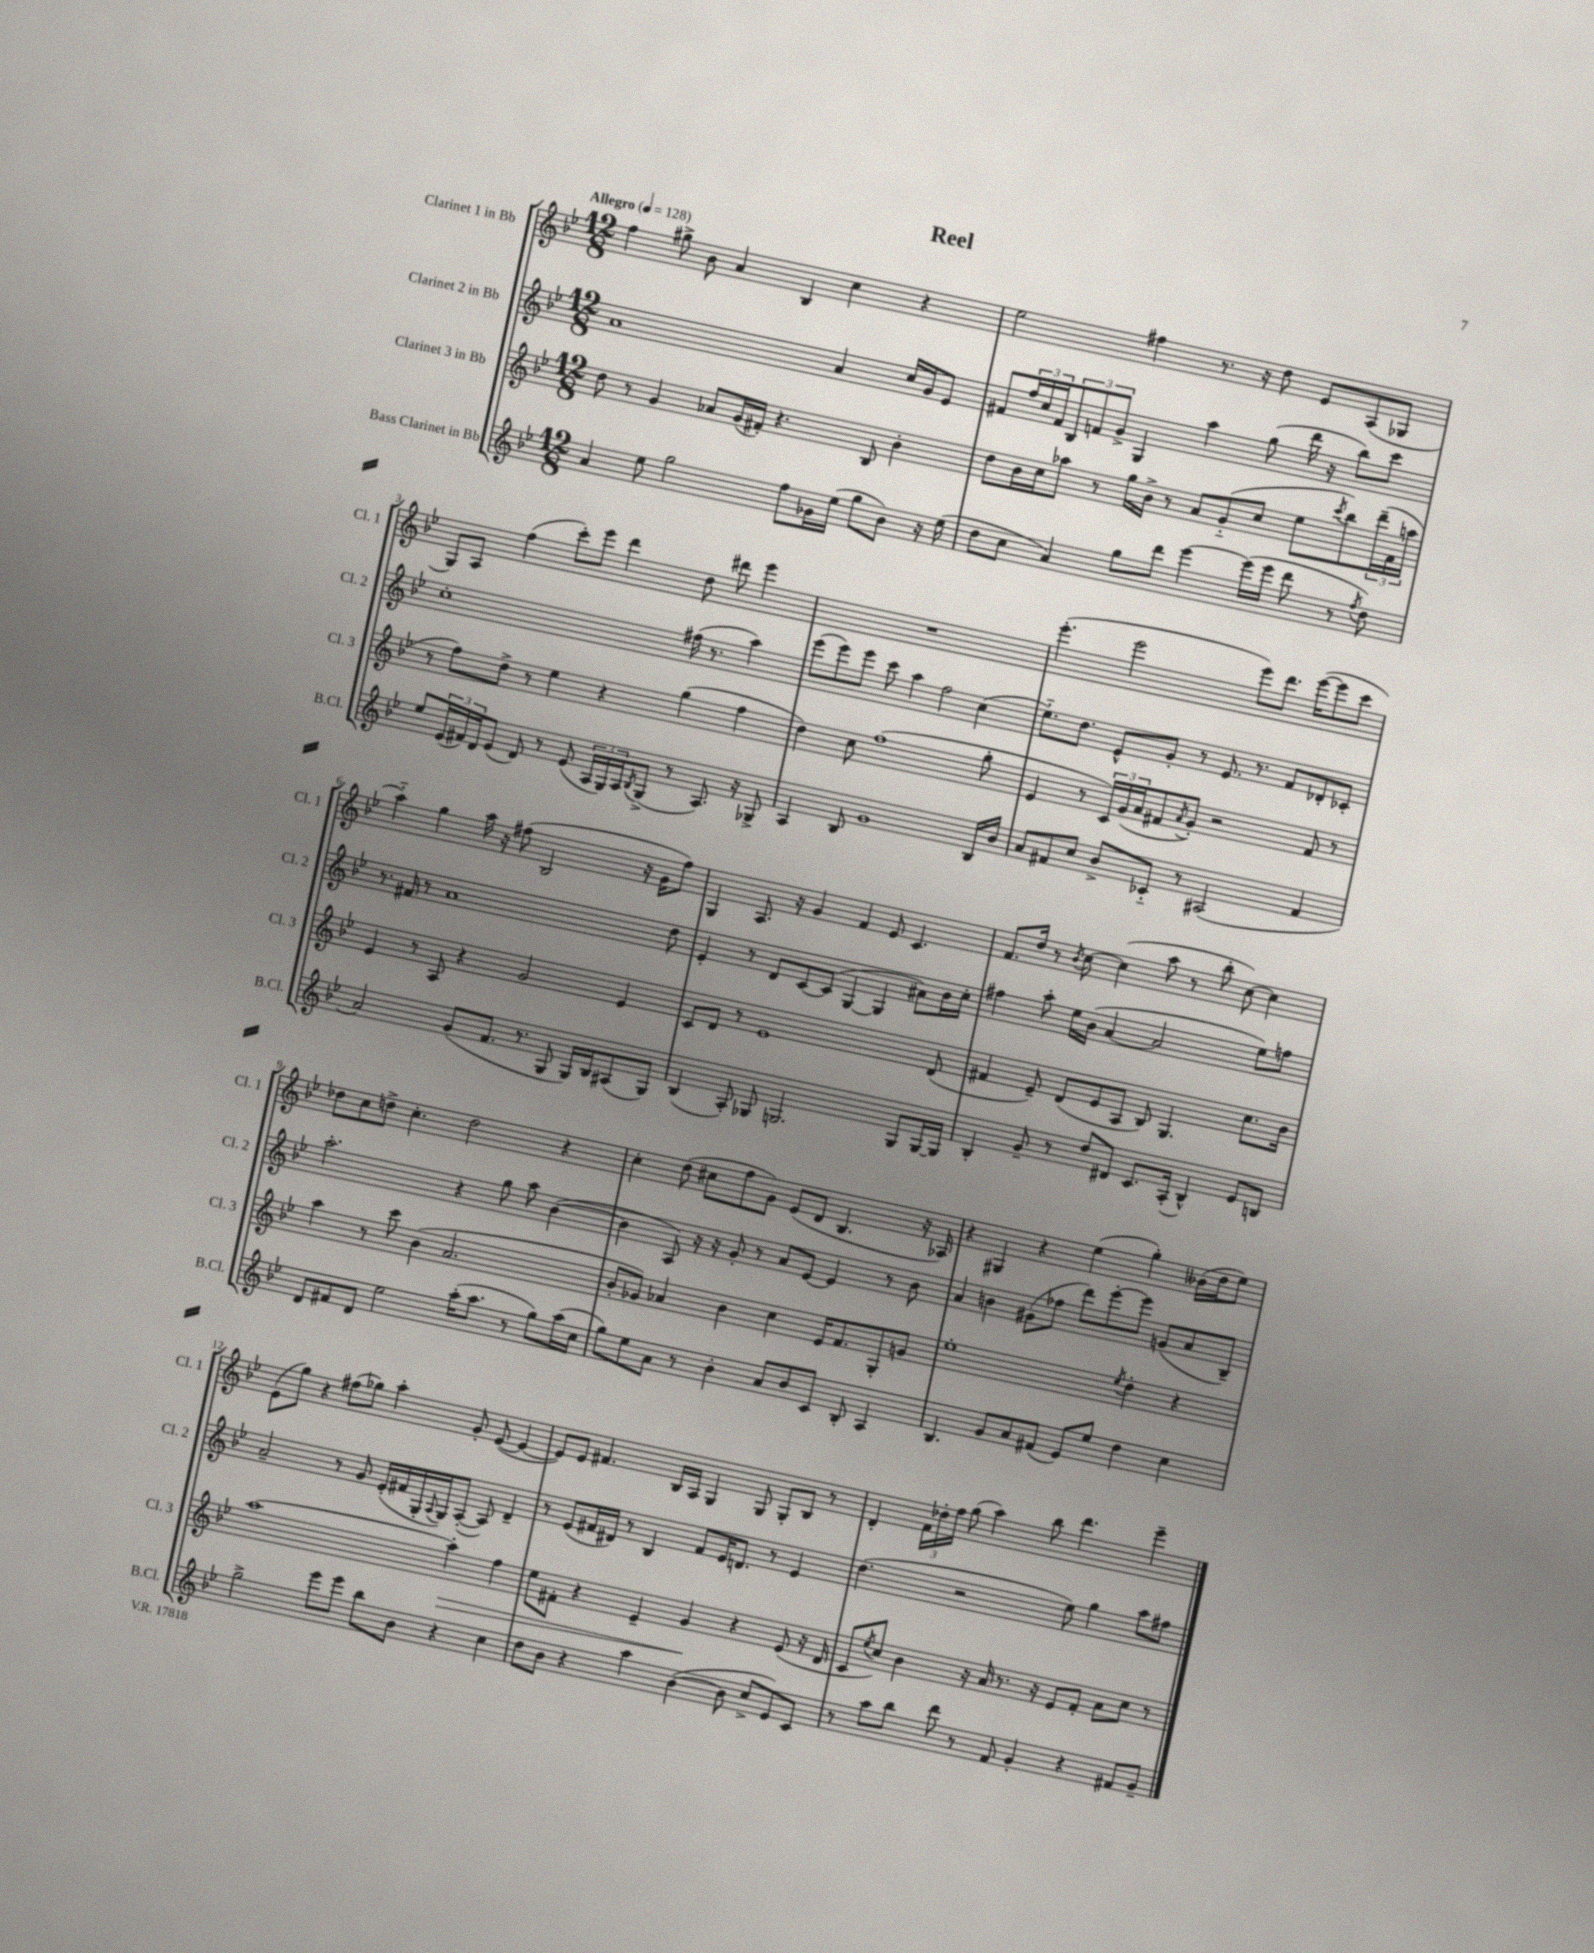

**kern	**kern	**kern	**kern
*staff4	*staff3	*staff2	*staff1
*clefG2	*clefG2	*clefG2	*clefG2
*k[b-e-]	*k[b-e-]	*k[b-e-]	*k[b-e-]
*M12/8	*M12/8	*M12/8	*M12/8
*MM128	*MM128	*MM128	*MM128
4a	8dd	1a	4ff
.	8r	.	.
8ee-	4g	.	8gg#^
2gg	.	.	8b-
.	8a-	.	4a
.	(16g	.	.
.	16f#')	.	.
.	4.r	.	4B-
8ff	.	.	.
16g-	.	4a	4cc
(16ee-	.	.	.
8gg	8B-	.	.
8b-)	4b-'	16cc	4r
.	.	16g	.
16r	.	8e-	.
(16ee-	.	.	.
=	=	=	=
8dd	8dd	8f#	2ee-
8cc	16b-	24ff	.
.	.	24cc	.
.	16cc	.	.
.	.	24f#	.
4a)	8aa-	12B-	.
.	.	12f	.
.	8r	.	.
.	.	12g^	.
8gg	16gg	4G	4ff#
.	16b-^	.	.
8ddd	8r	.	.
[4eee-	8a	4aa	8.r
.	(8g'~	.	.
.	.	.	16r
(16eee-]	8cc	(8gg	8dd
16eee-	.	.	.
8ddd	8ee-	16ddd	8e-
.	.	16r	.
.	8qccc	.	.
8r	8bb-)	8bb-)	(8A
8qff	.	.	.
8dd)	(24ddd~	8ccc	8G-
.	24f	.	.
.	24aa	.	.
=	=	=	=
8ee-	8r	1cc'	8G)
(24e-	8ff)	.	8A
24f#)	.	.	.
24d	.	.	.
(8e-	8dd^	.	(4ff
8d)	8r	.	.
8r	4ee-	.	8ccc')
(8e-	.	.	8eee-
24A	4r	.	4ddd
24G)	.	.	.
24A	.	.	.
8qB-	.	.	.
(8G^	.	.	.
8r	(4gg	(16ff#	8dd
.	.	8.r	.
8.A)	.	.	8ddd#
.	4ff	4aa)	4eee-
16r	.	.	.
8G-^	.	.	.
=	=	=	=
4A	4dd)	(8eee-	1.r
.	.	8eee-)	.
8B-	8cc	8eee-	.
1g	(1ff	8ccc	.
.	.	4aa	.
.	.	2ff	.
.	.	(4cc	.
16B-	8gg'	.	.
16b-	.	.	.
=	=	=	=
8a	4e-	8.ee-'~)	(4.eee-'
8f#	.	.	.
.	.	8.dd	.
8cc	8r	.	.
8b-^	24c)	8e-^^	2eee-
.	(24g	.	.
.	24a	.	.
8c-'~	8f#	8g'	.
.	8qa	.	.
8r	8g')	8r	.
(2A#	2r	8.e-	.
.	.	.	8eee-)
.	.	8.r	.
.	.	.	8.ddd
.	.	8f	.
.	.	.	([16eee-
4f#	8f#	8d-'	8eee-]
.	8r	8c-'	8ccc
=	=	=	=
2a)	4e-	8.r	4aa'~)
.	.	16f#	.
.	8r	8r	4gg
.	8A	1a	.
(8g	4r	.	16aa
.	.	.	16r
8.f	.	.	(8ff#
.	2g	.	2B-
8.r	.	.	.
8G	.	.	.
16G)	.	.	.
16B-	.	.	.
(8A#	4e-	.	16r
.	.	.	16g
8G)	.	8dd	8ff#)
=	=	=	=
(4B-	8c	4e-'	4G
.	8d	.	.
8A')	8r	8r	8.A
8G-	1e-	8d	.
.	.	.	16r
2.G	.	[8c	4g
.	.	(8c]	.
.	.	[4G	4f
.	.	4G]	8e-
.	.	.	4.c
8G	.	8a#)	.
[16G	(8d	16b-	.
16G]	.	16cc'	.
=	=	=	=
4B-'	4f#	4ff#	8.f
.	.	.	16dd
8g~	8e-~)	8aa'	8r
.	.	.	8qb-
8r	(8d	16ee-	[8cc
.	.	(16b-	.
8dd	8e-	[4a	(4cc]
8d#	8A	.	.
8.c	8B-)	2a]	8aa
.	4.G	.	8r
(16A'	.	.	.
4B-^^)	.	.	8bb-'
.	.	.	[8cc)
8e-	8.cc	8ee-)	4cc]
8B	.	8ff	.
.	16b-	.	.
=	=	=	=
8d	4aa	2.aa'	8dd-
8f#	.	.	8cc
8d	8r	.	8dd^
2ee-	8ccc	.	4.cc'
.	(4b-	.	.
.	2.a	4r	2dd
(16aa'	.	.	.
8.aa	.	.	.
.	.	8gg	.
8r	.	8aa	.
8gg)	.	([4b-	4r
(16aa	.	.	.
16cc	.	.	.
=	=	=	=
8gg)	8b-'	4b-]	4cc'
8ee-	8g-)	.	.
8a	4a-	8A)	(8dd
8r	.	16r	8cc#
.	.	16r	.
4b-'	4b-	8g'	8ff
.	.	8r	8g)
8a	4cc	8a	(8e-
8b-	.	[8e-	8d
8c	16e-	4e-]	4.B-
.	8.f	.	.
8B-'	.	.	.
4A	8G'	8r	.
.	8g	8b-	16r
.	.	.	16A-)
=	=	=	=
4.B-	1ee-'	4a	4r
.	.	4b	4G#
8g	.	.	.
8a	.	(8g#	4r
(8f#	.	8ff-	.
8e-)	.	8ddd)	(4ee-
8ee-	.	[8eee-'	.
.	8qee-	.	.
4dd	4dd'	8eee-]	4gg')
.	.	(8g	.
4cc	4r	8a	(16b--
.	.	.	16dd
.	.	8B-~)	8ee-)
=	=	=	=
2gg^	[1aa	2a~	(8e-
.	.	.	8gg)
.	.	.	4r
8eee-	.	8r	(8ff#
8eee-	.	8g	8gg-)
8bb-	.	(16e-'	4aa'
.	.	16f#	.
8b-	.	16G'	.
.	.	8qqA	.
.	.	16G)	.
4r	4aa']	([8A'	8g'
.	.	8A])	([8e-
4cc	4ff	4d~	4e-_
=	=	=	=
8dd	8ee-	8r	8e-])
8b-	8f#'	(8e-	8e-
4r	4r	16f#	4.f#
.	.	16d#)	.
.	.	8r	.
4aa	4e-~	4B-	.
.	.	.	16B-
.	.	.	16A
([4b-	4g	8f#	4G
.	.	16e-	.
.	.	8.d	.
8b-]	4r	.	8G
8cc^	.	8r	8G'
8e-)	(8e-	4e-	8B-
8c	16r	.	8r
.	16d	.	.
=	=	=	=
8r	8c	(4.dd	4d'
.	8qee-	.	.
8aa	8cc)	.	.
8bb-	4b-	.	24f
.	.	.	24dd-'
.	.	.	24ff
8ddd	.	2r	(8gg
8r	16r	.	4aa)
.	16a	.	.
8f	8.r	.	.
4g'	.	.	8bb-
.	16r	.	.
.	8e-	8ee-)	4.ddd
4r	8f'	4gg	.
.	8a	.	.
8f#	8cc	8aa	4eee-~
8g~	8r	8ff#	.
==	==	==	==
*-	*-	*-	*-
